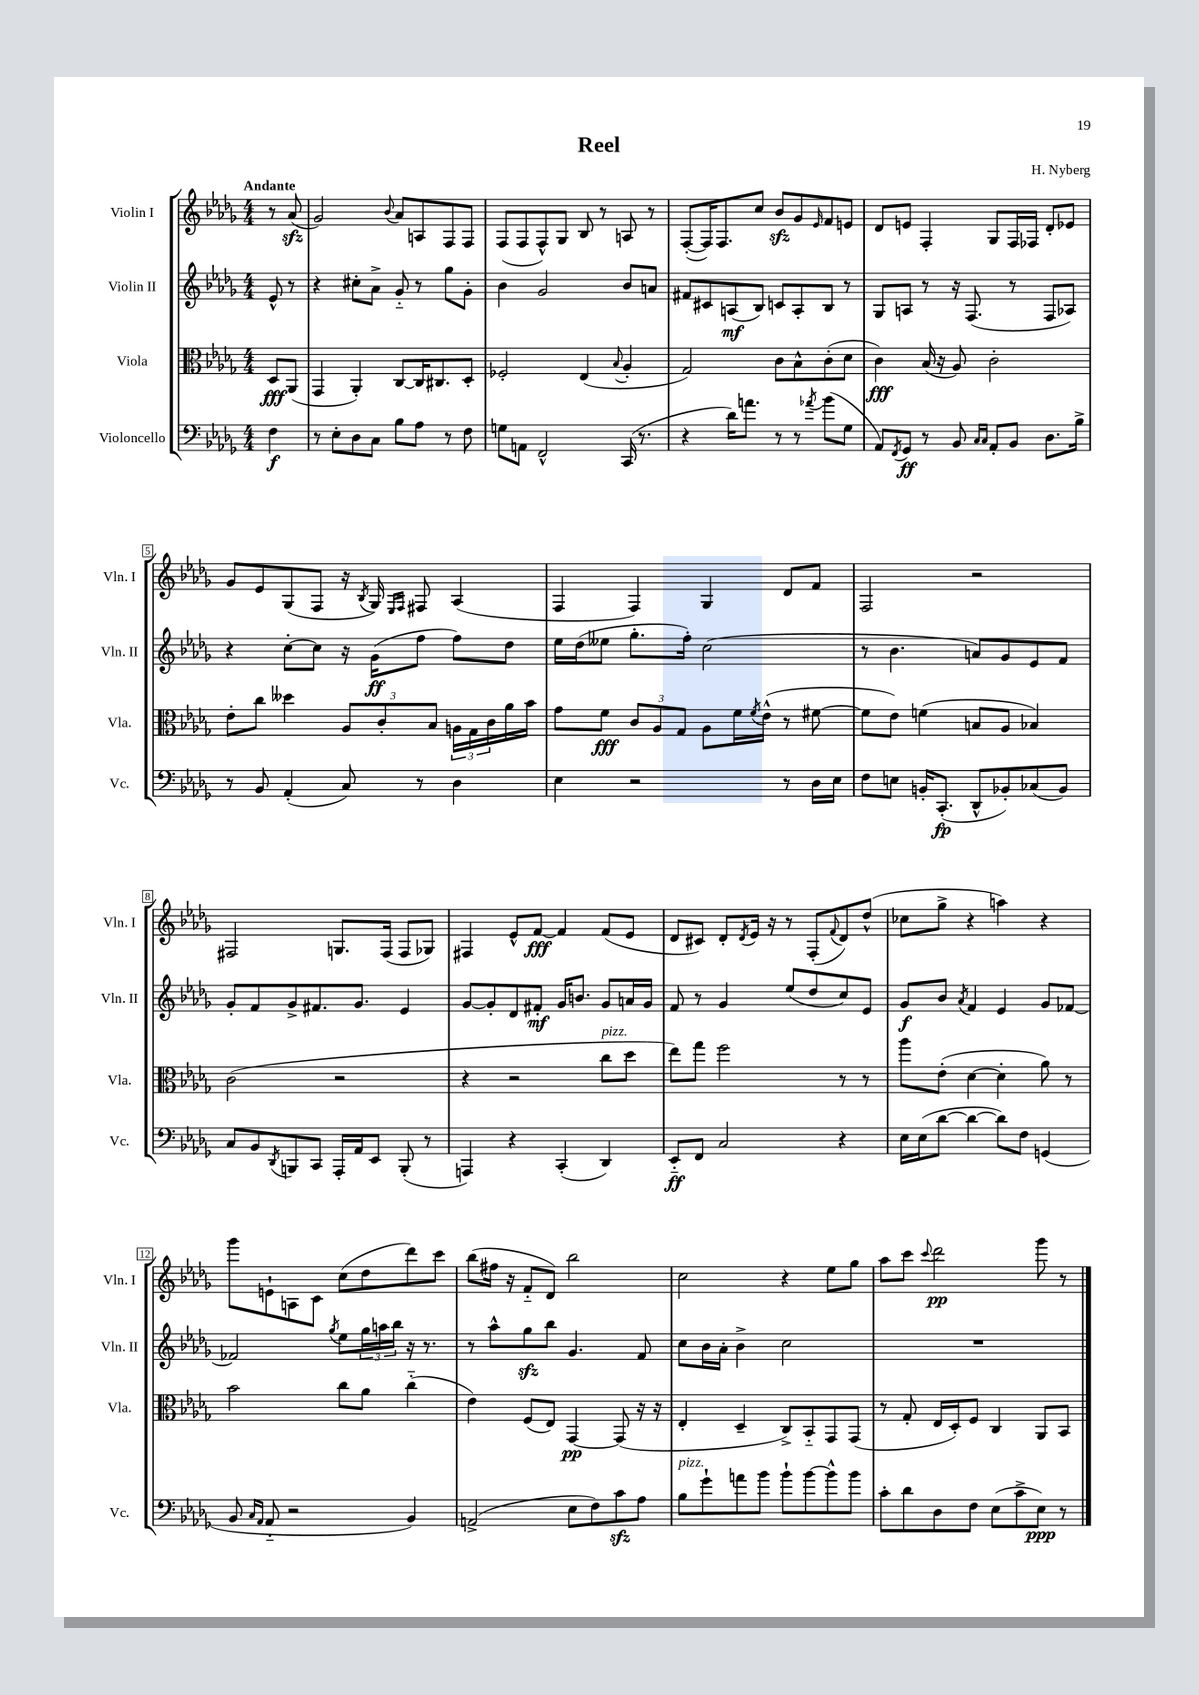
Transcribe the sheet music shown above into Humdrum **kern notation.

**kern	**dynam	**kern	**dynam	**kern	**dynam	**kern	**dynam
*part4	*part4	*part3	*part3	*part2	*part2	*part1	*part1
*staff4	*staff4	*staff3	*staff3	*staff2	*staff2	*staff1	*staff1
*I"Violoncello	*	*I"Viola	*	*I"Violin II	*	*I"Violin I	*
*I'Vc.	*	*I'Vla.	*	*I'Vln. II	*	*I'Vln. I	*
*clefF4	*	*clefC3	*	*clefG2	*	*clefG2	*
*k[b-e-a-d-g-]	*	*k[b-e-a-d-g-]	*	*k[b-e-a-d-g-]	*	*k[b-e-a-d-g-]	*
*M4/4	*	*M4/4	*	*M4/4	*	*M4/4	*
=	=	=	=	=	=	=	=
!	!	!	!	!	!	!LO:TX:a:B:t=Andante	!
4F\	f	8D-/L	fff	8e-^^/	.	8r	.
.	.	(8AA-/J	.	8r	.	(8a-zz/	.
=1	=1	=1	=1	=1	=1	=1	=1
8r	.	4GG-/	.	4r	.	2g-/)	.
8E-'\L	.	.	.	.	.	.	.
8D-\	.	4AA-'/)	.	8cc#X'\L	.	.	.
8C\J	.	.	.	8a-^\J	.	.	.
.	.	.	.	.	.	8qqb-/	.
8B-\L	.	[8C/L	.	8g-/	.	8a-/L	.
8A-\J	.	16C/K]	.	8r	.	8An/	.
.	.	8.C#X/	.	.	.	.	.
8r	.	.	.	8gg-\L	.	8F/	.
8F\	.	8D-'/J	.	8g-'\J	.	8F/J	.
=2	=2	=2	=2	=2	=2	=2	=2
8Gn\L	.	2F-X'/	.	4b-\	.	(8F/L	.
8AAn\J	.	.	.	.	.	8F/	.
2FF^^/	.	.	.	2g-/	.	8F^^/)	.
.	.	.	.	.	.	8G-/J	.
.	.	(4E-/	.	.	.	8B-/	.
.	.	.	.	.	.	8r	.
.	.	8qqB-/	.	.	.	.	.
(16CC/	.	4A-'/	.	8b-/L	.	8An/	.
8.r	.	.	.	.	.	.	.
.	.	.	.	8an/J	.	8r	.
=3	=3	=3	=3	=3	=3	=3	=3
4r	.	2G-/)	.	8f#X/L	.	([8F'/L	.
.	.	.	.	8c#X/	.	16F/K])	.
.	.	.	.	.	.	8.F/	.
16d-\KL)	.	.	.	(8An/	mf	.	.
8.an\J	.	.	.	.	.	.	.
.	.	.	.	8B-/J)	.	8cc/J	.
8r	.	8c\L	.	8cn/L	.	8b-zz/L	.
8r	.	8B-^^\	.	8A'/	.	8g-/	.
8qa-X/	.	.	.	.	.	16qqe-/	.
(8b-\L	.	(8c'\	.	8B-/J	.	8f/	.
8G-\J	.	8d-\J	.	8r	.	8en/J	.
=4	=4	=4	=4	=4	=4	=4	=4
8AA-/L)	.	4c\)	fff	8G-/L	.	8d-/L	.
8qFF/	.	.	.	.	.	.	.
8GG-/J	ff	.	.	8An/J	.	8en/J	.
8r	.	(16B-/	.	8r	.	4F'/	.
.	.	16r	.	.	.	.	.
8BB-/	.	8A-/)	.	16r	.	.	.
.	.	.	.	(8.F/	.	.	.
16qqC/LL	.	.	.	.	.	.	.
16qqC/JJ	.	.	.	.	.	.	.
8AA-'/L	.	2c'\	.	.	.	8G-/L	.
8BB-/J	.	.	.	8r	.	16F/L	.
.	.	.	.	.	.	16F-X/JJ	.
8.D-\L	.	.	.	8F/L	.	8d-'/L	.
.	.	.	.	8A-X/J)	.	8e-X/J	.
16B-^\Jk	.	.	.	.	.	.	.
!!LO:LB:g=z
=5	=5	=5	=5	=5	=5	=5	=5
8r	.	8e-'\L	.	4r	.	8g-/L	.
8BB-/	.	8cc\J	.	.	.	8e-/	.
(4AA-'/	.	4dd--X\	.	[8cc'\L	.	(8G-/	.
.	.	.	.	8cc\J]	.	8F/J	.
8C/)	.	12A-/L	.	16r	.	16r	.
.	.	.	.	.	.	8qB-/	.
.	.	.	.	(16g-\KL	ff	16G-/)	.
.	.	12c'/	.	.	.	.	.
.	.	.	.	.	.	16qqE-/LL	.
.	.	.	.	.	.	16qqF/JJ	.
8r	.	.	.	8ff\J	.	8F#X/	.
.	.	12B-/J	.	.	.	.	.
4D-\	.	24An\LL	.	8ff\L)	.	(4A-/	.
.	.	24G-\	.	.	.	.	.
.	.	24c\	.	.	.	.	.
.	.	16a-\	.	8dd-\J	.	.	.
.	.	16b-\JJ	.	.	.	.	.
=6	=6	=6	=6	=6	=6	=6	=6
4E-\	.	8g-\L	.	16ee-\LL	.	4F/	.
.	.	.	.	(16dd-\J	.	.	.
.	.	8f\J	fff	8ee--X\J	.	.	.
2r	.	12c/L	.	8.gg-'\L	.	4F/)	.
.	.	12A-/	.	.	.	.	.
.	.	12G-/J	.	.	.	.	.
.	.	.	.	16ff'\Jk)	.	.	.
.	.	8A-\L	.	(2cc\	.	4G-/	.
.	.	16f\L	.	.	.	.	.
.	.	8qf/	.	.	.	.	.
.	.	(16e-^^\JJ	.	.	.	.	.
8r	.	8r	.	.	.	8d-/L	.
16D-\LL	.	[8f#X\	.	.	.	8f/J	.
16E-\JJ	.	.	.	.	.	.	.
=7	=7	=7	=7	=7	=7	=7	=7
8F\L	.	8f#\L]	.	8r	.	2F/	.
8En\J	.	8e-\J)	.	4.b-\	.	.	.
16BBn'/KL	.	(4fn\	.	.	.	.	.
(8.CC'/J	fp	.	.	.	.	.	.
8DD-^^/L	.	8Bn/L	.	8an/L)	.	2r	.
8BB-X'/)	.	8A-/J	.	8g-/	.	.	.
(8C-X/	.	4B-X/)	.	8e-/	.	.	.
8BB-/J)	.	.	.	8f/J	.	.	.
!!LO:LB:g=z
=8	=8	=8	=8	=8	=8	=8	=8
8C/L	.	(2c\	.	8g-'/L	.	2F#X/	.
8BB-/	.	.	.	8f/	.	.	.
8qDD-/	.	.	.	.	.	.	.
8BBBn/	.	.	.	8g-^/	.	.	.
8CC/J	.	.	.	8.f#X/	.	.	.
16AAA-'/LL	.	2r	.	.	.	8.Gn/L	.
16AA-/J	.	.	.	8.g-/J	.	.	.
8EE-/J	.	.	.	.	.	.	.
.	.	.	.	.	.	(16F#/Jk	.
(8BBB'/	.	.	.	4e-/	.	8F#/L	.
8r	.	.	.	.	.	8G-X/J)	.
=9	=9	=9	=9	=9	=9	=9	=9
4AAAn/)	.	4r	.	[8g-/L	.	4F#X/	.
.	.	.	.	8g-'/]	.	.	.
4r	.	2r	.	8d-/	.	8e-^^/L	.
.	.	.	.	8f#X'/J	mf	[8f/J	fff
(4CC'/	.	.	.	16g-/KL	.	4f/]	.
.	.	.	.	8.bn/J	.	.	.
!	!	!LO:TX:a:i:t=pizz.	!	!	!	!	!
4DD-/)	.	8cc\L	.	8g-/L	.	(8f/L	.
.	.	8dd-\J	.	16an/L	.	8e-/J	.
.	.	.	.	16g-/JJ	.	.	.
=10	=10	=10	=10	=10	=10	=10	=10
8EE-/L	ff	8ee-\L)	.	8f/	.	8d-/L	.
8FF/J	.	8gg-\J	.	8r	.	8c#X/J)	.
2C/	.	2ff\	.	4g-/	.	8d-'/L	.
.	.	.	.	.	.	8qd-/	.
.	.	.	.	.	.	16e-/Jk	.
.	.	.	.	.	.	16r	.
.	.	.	.	(8ee-/L	.	8r	.
.	.	.	.	8dd-/	.	(8F'/L	.
.	.	.	.	.	.	8qqf/	.
4r	.	8r	.	8cc/)	.	8d-/)	.
.	.	8r	.	8e-/J	.	(8dd-^^/J	.
=11	=11	=11	=11	=11	=11	=11	=11
16E-\LL	.	8aa-\L	.	8g-/L	f	8cc-X\L	.
(16E-\J	.	.	.	.	.	.	.
[8d-\J	.	(8e-'\J	.	8b-/J	.	8gg-^\J	.
.	.	.	.	8qa-/	.	.	.
4d-\_	.	[4d-\	.	4f/	.	4r	.
8d-\L])	.	4d-'\]	.	4e-/	.	4aan\)	.
8F\J	.	.	.	.	.	.	.
(4GGn/	.	8a-\)	.	8g-/L	.	4r	.
.	.	8r	.	[8f-X/J	.	.	.
!!LO:LB:g=z
=12	=12	=12	=12	=12	=12	=12	=12
8BB-/	.	2b-\	.	2f-X/]	.	8ggg-\L	.
16qqC/LL	.	.	.	.	.	.	.
16qqAA-/JJ	.	.	.	.	.	.	.
8AA-/	.	.	.	.	.	8en`\	.
2r	.	.	.	.	.	8An\	.
.	.	.	.	.	.	8c\J	.
.	.	.	.	8qgg-/	.	.	.
.	.	8cc\L	.	8ee-\L	.	(8cc\L	.
.	.	8a-\J	.	24gg-\L	.	8dd-\	.
.	.	.	.	24aan\	.	.	.
.	.	.	.	24bb-\JJ	.	.	.
4BB-/)	.	(4cc\	.	16r	.	8ddd-\)	.
.	.	.	.	8.r	.	.	.
.	.	.	.	.	.	8ccc\J	.
=13	=13	=13	=13	=13	=13	=13	=13
(2AAn^/	.	4e-\)	.	8r	.	(8bb-\L	.
.	.	.	.	8aa-^^\L	.	16ff#X\Jk	.
.	.	.	.	.	.	16r	.
.	.	(8F/L	.	8gg-zz\	.	8f/L	.
.	.	8E-/J)	.	8bb-\J	.	8d-/J)	.
8E-\L	.	[4GG-/	pp	4.g-/	.	2bb-\	.
8F\)	.	.	.	.	.	.	.
8czz\	.	(8GG-/]	.	.	.	.	.
8A-\J	.	16r	.	8f/	.	.	.
.	.	16r	.	.	.	.	.
=14	=14	=14	=14	=14	=14	=14	=14
!LO:TX:a:i:t=pizz.	!	!	!	!	!	!	!
8B-\L	.	4E-'/	.	8cc\L	.	2cc\	.
8g-`\	.	.	.	16b-\L	.	.	.
.	.	.	.	16a-'\JJ	.	.	.
8an\	.	4D-~/	.	4b-^\	.	.	.
8b-\J	.	.	.	.	.	.	.
8b-`\L	.	8C^/L)	.	2cc\	.	4r	.
[8b-\	.	8BB-/	.	.	.	.	.
8b-^^\]	.	8GG-/	.	.	.	8ee-\L	.
8b-\J	.	(8GG-/J	.	.	.	8gg-\J	.
=15	=15	=15	=15	=15	=15	=15	=15
8c'\L	.	8r	.	1r	.	8aa-\L	.
8d-\	.	8G-'/	.	.	.	8ccc\J	.
.	.	.	.	.	.	8qqccc/	.
8D-\	.	16E-/LL	.	.	.	2ddd-\	pp
.	.	16D-'/J)	.	.	.	.	.
8F\J	.	8F/J	.	.	.	.	.
(8E-\L	.	4C/	.	.	.	.	.
8c^\	.	.	.	.	.	.	.
8E-\J)	ppp	8AA-/L	.	.	.	8ggg-\	.
8r	.	8BB-/J	.	.	.	8r	.
==	==	==	==	==	==	==	==
*-	*-	*-	*-	*-	*-	*-	*-
